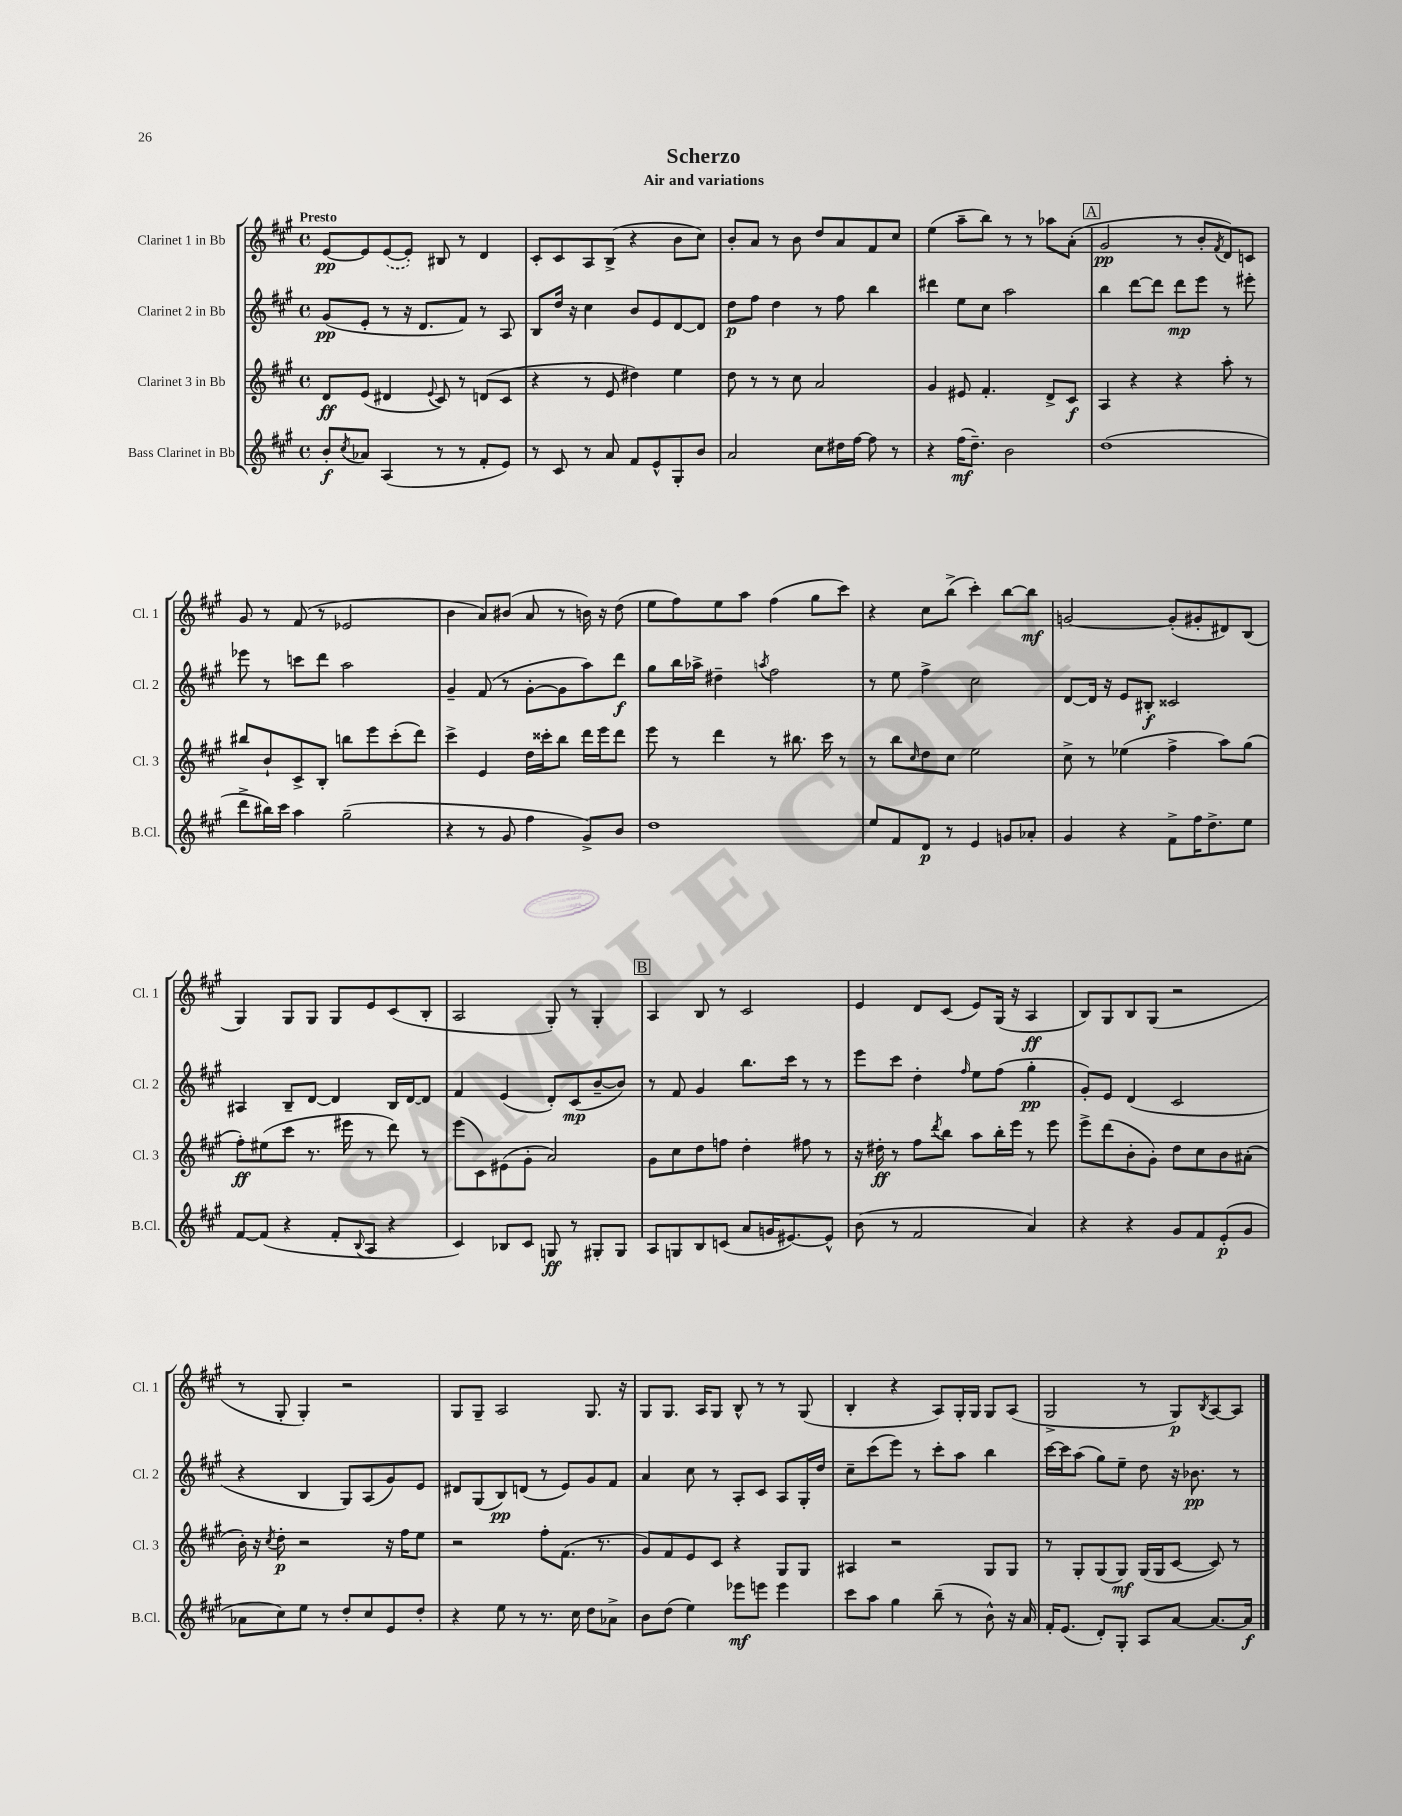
\header { title = "Scherzo" subtitle = "Air and variations" }
<<
\new StaffGroup <<
\new Staff = "s0" \with { instrumentName = "Clarinet 1 in Bb" shortInstrumentName = "Cl. 1" } {
    \clef treble \key a \major \defaultTimeSignature \time 4/4 \tempo "Presto"
    e'8~\pp e'8 \once \slurDashed e'8~( e'8-.) bis8 r8 d'4 |
    cis'8-. cis'8 a8 b8->( r4 b'8 cis''8) |
    b'8-. a'8 r8 b'8 d''8 a'8 fis'8 cis''8 |
    e''4( a''8-- b''8) r8 r8 aes''8 a'8-.( |
    \mark \markup { \box "A" } gis'2\pp r8 b'8-. \acciaccatura { fis'8 } d'8) c'8 |
    gis'8 r8 fis'8( r8 ees'2 |
    b'4 a'8) bis'8( a'8 r8 b'16) r16 d''8( |
    e''8 fis''8) e''8 a''8 fis''4( gis''8 cis'''8) |
    r4 cis''8 b''8->( cis'''4-.) b''8~ b''8\mf |
    g'2~ g'8-.( gis'8-. dis'8) b8( |
    gis4) gis8 gis8 gis8 e'8 cis'8( b8-. |
    a2 gis8-.) r8 gis4-. |
    \mark \markup { \box "B" } a4 b8 r8 cis'2 |
    e'4 d'8 cis'8( e'8) gis16( r16 a4\ff |
    b8) gis8 b8 gis8( r2 |
    r8 gis8-. gis4-.) r2 |
    gis8 gis8-- a2 gis8. r16 |
    gis8 gis8. a16 gis8 b8-^ r8 r8 gis8( |
    b4-. r4 a8) gis16-. gis16 gis8 a8( |
    gis2-> r8 gis8\p) \acciaccatura { b8 } a8~ a8 \bar "|." |
}
\new Staff = "s1" \with { instrumentName = "Clarinet 2 in Bb" shortInstrumentName = "Cl. 2" } {
    \clef treble \key a \major \defaultTimeSignature \time 4/4
    gis'8\pp( e'8-. r8 r16 d'8. fis'8) r8 a8 |
    b8 d''16 r16 cis''4 b'8 e'8 d'8~ d'8 |
    d''8\p fis''8 d''4 r8 fis''8 b''4 |
    dis'''4 e''8 cis''8 a''2 |
    \mark \markup { \box "A" } b''4 d'''8~ d'''8 d'''8\mp e'''8 r8 eis'''8-. |
    ees'''8 r8 c'''8 d'''8 a''2 |
    gis'4-- fis'8( r8 gis'8~-. gis'8 a''8) d'''8\f |
    gis''8 b''16 aes''16-> dis''4-- \acciaccatura { a''8 } fis''2 |
    r8 e''8 fis''4-> cis''2 |
    d'8~ d'16 r16 e'8 bis8-.\f cisis'2 |
    ais4 b8-- d'8~ d'4 b16 d'16~ d'8 |
    fis'4 e'4( d'8-.) cis'8\mp( b'8~-- b'8) |
    \mark \markup { \box "B" } r8 fis'8 gis'4 b''8. cis'''16 r8 r8 |
    e'''8 cis'''8 d''4-. \grace { fis''16 } e''8 fis''8( gis''4-.\pp |
    gis'8-.) e'8 d'4( cis'2 |
    r4 b4 gis8) a8( gis'8) e'8 |
    dis'8 gis8( b8\pp) d'8( r8 e'8) gis'8 fis'8 |
    a'4 cis''8 r8 a8-. cis'8 a8 gis16-. d''16 |
    cis''8-- cis'''8( e'''8) r8 cis'''8-. a''8 b''4 |
    cis'''16~ cis'''16 a''8( gis''8) e''8-- d''8 r16 bes'8.\pp r8 \bar "|." |
}
\new Staff = "s2" \with { instrumentName = "Clarinet 3 in Bb" shortInstrumentName = "Cl. 3" } {
    \clef treble \key a \major \defaultTimeSignature \time 4/4
    d'8\ff e'8( dis'4 \appoggiatura { e'8 } cis'8) r8 d'8( cis'8 |
    r4 r8 e'8 dis''4) e''4 |
    d''8 r8 r8 cis''8 a'2 |
    gis'4 eis'8 fis'4.-. d'8-> cis'8\f |
    \mark \markup { \box "A" } a4 r4 r4 a''8-. r8 |
    bis''8 b'8-! cis'8-> b8-. b''8 e'''8 cis'''8-.( d'''8) |
    cis'''4-> e'4 d''16 cisis'''16-. b''8 d'''16 e'''16 d'''8 |
    e'''8 r8 d'''4 r8 bis''8. cis'''16 r8 |
    r8 b''8 \grace { cis''16 } d''8 cis''8 e''2 |
    cis''8-> r8 ees''4( fis''4-> a''8) gis''8( |
    fis''8-.\ff) eis''8( cis'''8 r8. eis'''16 r8 d'''8) r8 |
    e'''8( cis'8) eis'8( gis'8-. a'2) |
    \mark \markup { \box "B" } gis'8 cis''8 d''8 f''8 d''4-. fis''8 r8 |
    r16 dis''16-.\ff r8 fis''8 \acciaccatura { d'''8 } b''8 a''8 b''16-. e'''16 r8 e'''8 |
    e'''8-> d'''8( b'8-. gis'8-.) d''8 cis''8 b'8 ais'8-.( |
    b'16-.) r16 \acciaccatura { cis''8 } d''8-.\p r2 r16 fis''16 e''8 |
    r2 fis''8-. fis'8.( r8. |
    gis'8) fis'8 e'8 cis'8 r4 gis8 gis8 |
    ais4 r2 gis8 gis8 |
    r8 gis8-. gis8( gis8\mf) gis16( gis16 cis'8~ cis'8) r8 \bar "|." |
}
\new Staff = "s3" \with { instrumentName = "Bass Clarinet in Bb" shortInstrumentName = "B.Cl." } {
    \clef treble \key a \major \defaultTimeSignature \time 4/4
    b'8-.\f \acciaccatura { cis''8 } aes'8 a4( r8 r8 fis'8-. e'8) |
    r8 cis'8 r8 a'8 fis'8 e'8-^ gis8-. b'8 |
    a'2 cis''8 dis''16 fis''16~ fis''8 r8 |
    r4 fis''16\mf( d''8.--) b'2 |
    \mark \markup { \box "A" } d''1( |
    d'''8-> bis''16) cis'''16 a''4 gis''2--( |
    r4 r8 gis'8 fis''4 gis'8->) b'8 |
    d''1 |
    e''8 fis'8 d'8\p r8 e'4 g'8 aes'8-. |
    gis'4 r4 fis'8-> fis''16 d''8.-> e''8 |
    fis'8~ fis'8( r4 fis'8-. \appoggiatura { b8 } a8 r4 |
    cis'4) bes8 cis'8 g8\ff r8 gis8-. gis8 |
    \mark \markup { \box "B" } a8 g8 b8 c'8( a'8 g'16 eis'8.~) eis'8-^ |
    b'8( r8 fis'2 a'4) |
    r4 r4 gis'8 fis'8 e'8-.\p( gis'8 |
    aes'8 cis''8) e''8 r8 d''8-. cis''8 e'8 d''8-. |
    r4 e''8 r8 r8. cis''16 d''8 aes'8-> |
    b'8 d''8( e''4) ees'''8\mf e'''8 e'''4 |
    cis'''8 a''8 gis''4 b''8--( r8 b'8-^) r16 a'16 |
    fis'16-. e'8.( d'8-.) gis8-. a8 a'8~ a'8.~ a'16\f \bar "|." |
}
>>
>>
\layout { \context { \Score \remove "Bar_number_engraver" } }
